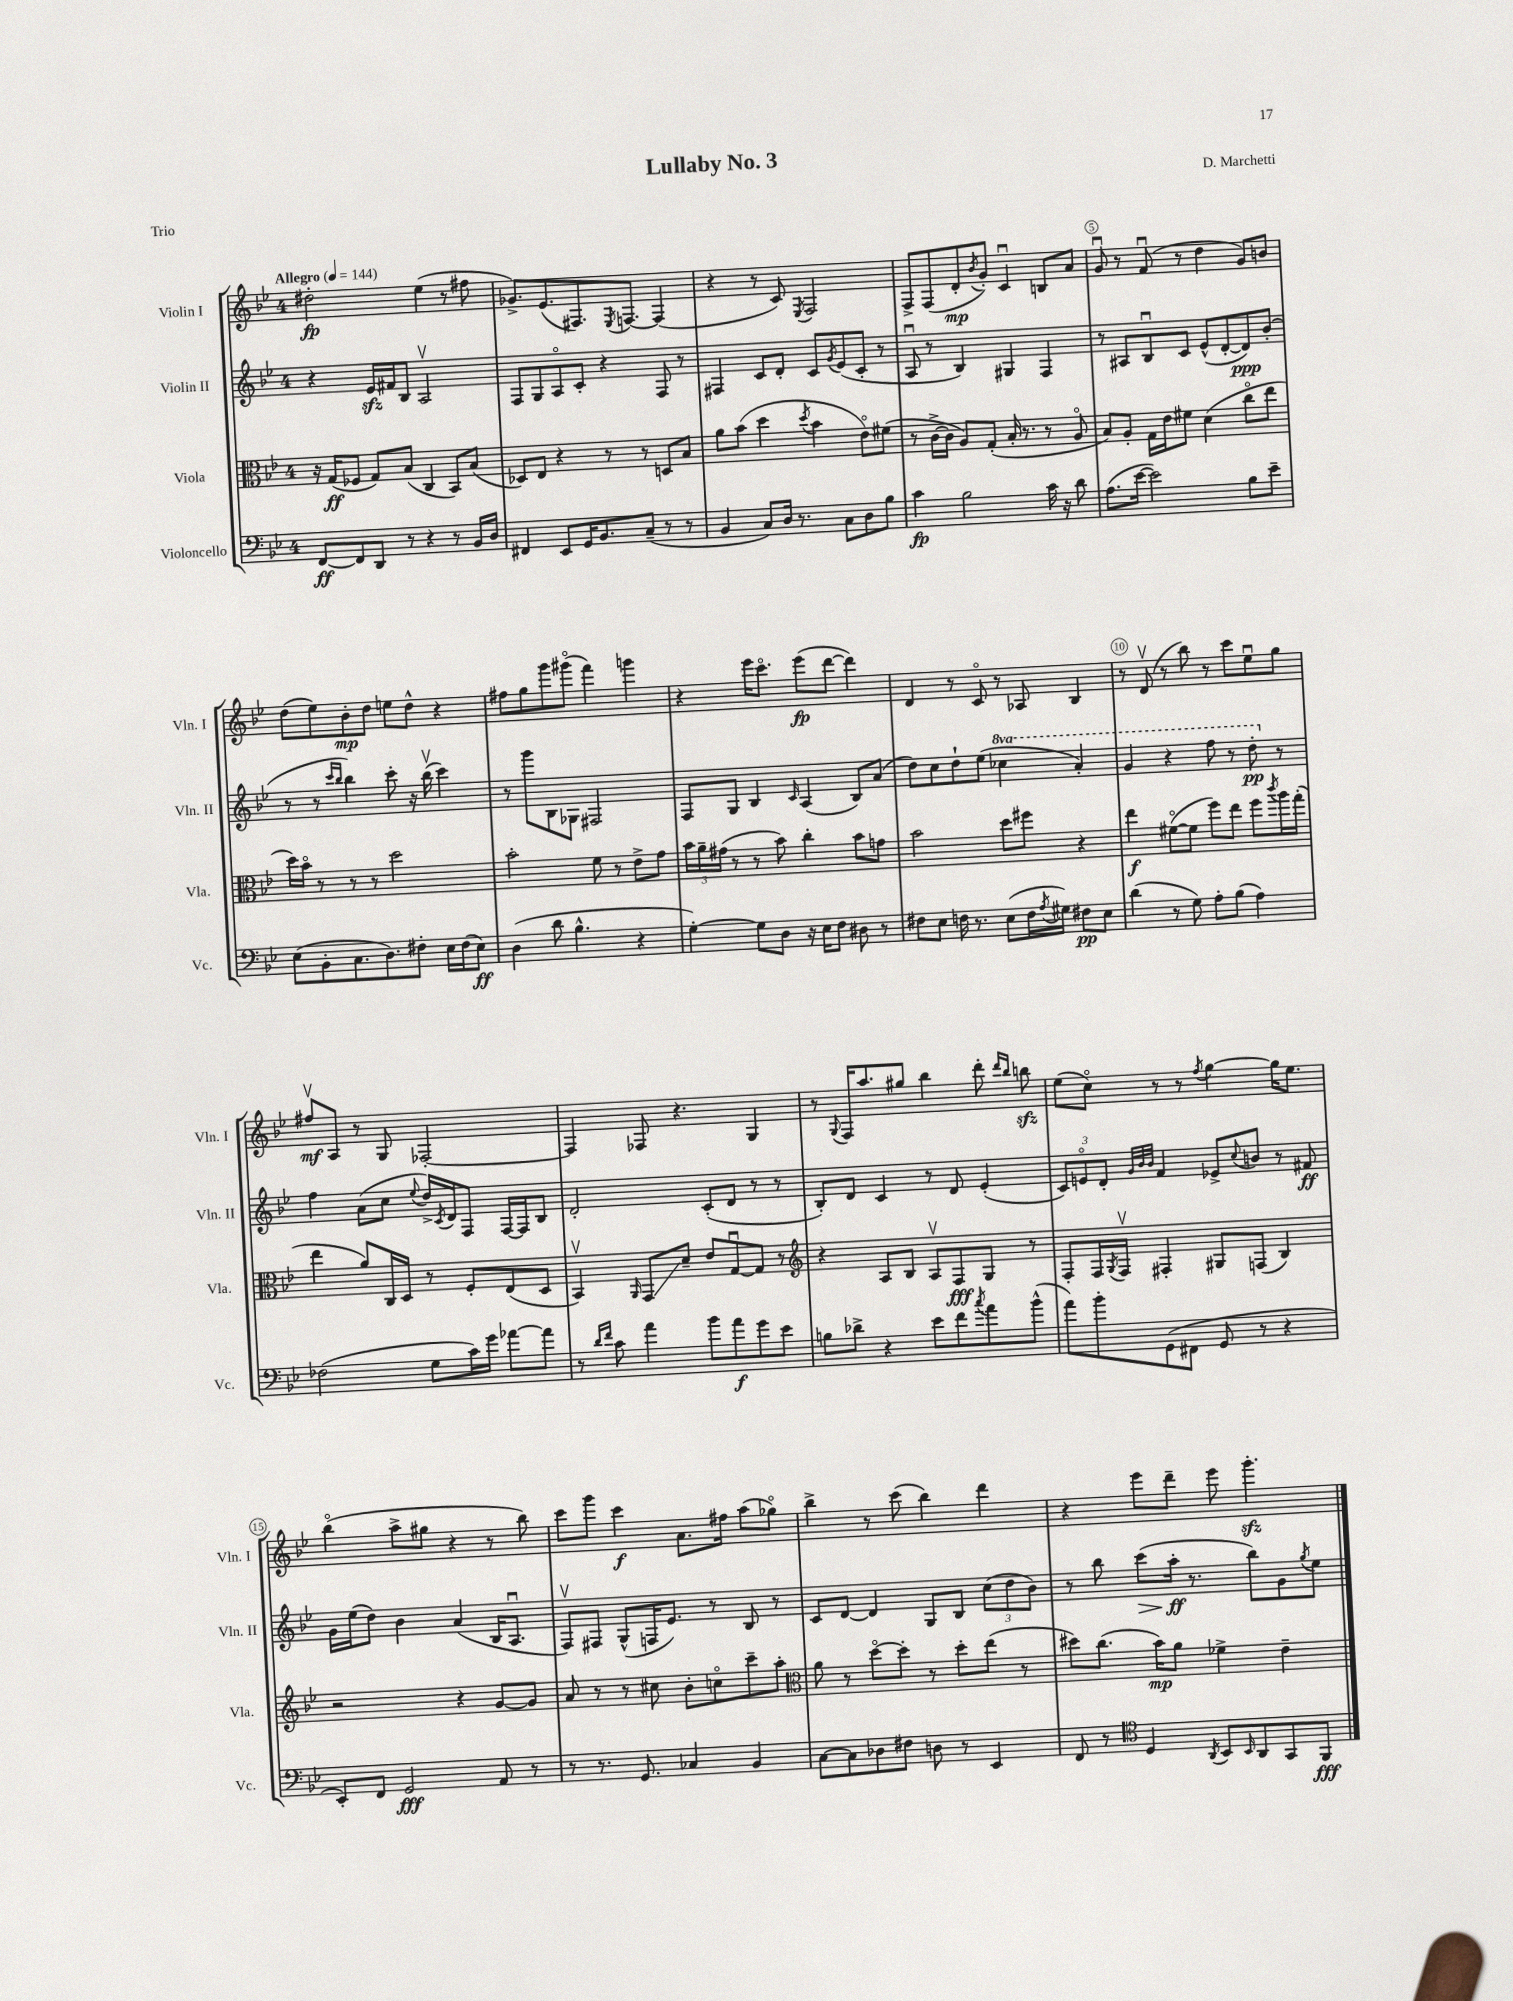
\header { title = "Lullaby No. 3" composer = "D. Marchetti" piece = "Trio" }
<<
\new StaffGroup <<
\new Staff = "s0" \with { instrumentName = "Violin I" shortInstrumentName = "Vln. I" } {
    \clef treble \key bes \major \once \override Staff.TimeSignature.style = #'single-digit \time 4/4 \tempo "Allegro" 4 = 144
    dis''2-.\fp ees''4( r8 fis''8 |
    ges'8.->) ees'8.( fis8.) \acciaccatura { ees8 } f8.~ f4( |
    r4 r8 c'8) \acciaccatura { ees8 } f2 |
    f8-> f8( d'8-.\mp \acciaccatura { bes'8 } g'8-.) c'4\downbow b8 a'8 |
    g'8\downbow r8 f'8\downbow( r8 d''4 g'8) b'8 |
    d''8( ees''8) bes'8-.\mp d''8 e''8 d''8-^ r4 |
    fis''8 g''8 g'''8 gis'''8\flageolet( f'''4) g'''4 |
    r4 ees'''16 c'''8.\flageolet ees'''8\fp( d'''8~ d'''4) |
    d'4 r8 c'8\flageolet r8 aes8 bes4 |
    r8 d'8\upbow( r8 bes''8) r8 c'''8 ees''8\downbow g''8 |
    fis''8\upbow\mf a8 r8 g8 fes2~-. |
    fes4 fes8 r4. g4 |
    r8 \appoggiatura { g8 } f16 a''8. gis''8 bes''4 d'''8-. \grace { d'''16 bes''16 } b''8\sfz |
    ees''8( c''8\flageolet) r8 r8 \acciaccatura { f''8 } g''4~ g''16 ees''8. |
    bes''4\flageolet( a''8-> gis''8 r4 r8 bes''8) |
    c'''8 g'''8 c'''4\f a'8. fis''16 a''8( ges''8\flageolet) |
    bes''4-> r8 c'''8( bes''4) d'''4 |
    r4 ees'''8 d'''8-- ees'''8 g'''4.-.\sfz \bar "|." |
}
\new Staff = "s1" \with { instrumentName = "Violin II" shortInstrumentName = "Vln. II" } {
    \clef treble \key bes \major \once \override Staff.TimeSignature.style = #'single-digit \time 4/4 \set Staff.ottavationMarkups = #ottavation-simple-ordinals
    r4 ees'16\sfz fis'16 bes8 a2\upbow |
    f8 g8 a8\flageolet c'8-. r4 f8 r8 |
    fis4 c'8 d'8-. c'8 \acciaccatura { g'8 } ees'8( c'8-. r8 |
    a8\downbow r8 bes4) gis4 f4 |
    r8 ais8 bes8\downbow c'8 ees'8-^( d'8~-. d'8\ppp) bes'8-.( |
    r8 r8 \grace { c'''16 bes''16 } bes''4) c'''8-. r16 bes''16\upbow( c'''4) |
    r8 g'''8 bes8 ges8 fis2 |
    f8 g8 bes4 \grace { c'16 } a4( bes8) a'8( |
    d''8) c''8 d''8-! ees''8( \ottava #1 ces'''4 a''4-.) |
    g''4 r4 f'''8 r8 d'''8-.\pp \ottava #0 r8 |
    f''4 a'8( c''8 \appoggiatura { ees''8 } d''16->) \acciaccatura { c'8 } d'16 f8 f16~ f16 bes8 |
    d'2-. c'8-.( d'8 r8 r8 |
    bes8-.) d'8 c'4 r8 d'8 ees'4-.( |
    \tuplet 3/2 { c'8) e'8\flageolet d'8-. } \grace { g'32 bes'32 bes'32 } f'4 ees'8-> \appoggiatura { c''8 } b'8 r8 fis'8\ff |
    g'16 ees''16( d''8) bes'4 a'4( bes16 a8.\downbow |
    f8\upbow) fis8 g8-^( f16 ees'8.) r8 bes8 r8 |
    c'8 d'8~ d'4 g8 bes8 \tuplet 3/2 { c''8( d''8 bes'8) } |
    r8 bes''8 c'''8\>( a''16-.\ff\! r8. bes''8) g'8 \acciaccatura { g''8 } ees''8 \bar "|." |
}
\new Staff = "s2" \with { instrumentName = "Viola" shortInstrumentName = "Vla." } {
    \clef alto \key bes \major \once \override Staff.TimeSignature.style = #'single-digit \time 4/4
    r16 g16\ff( fes8 g8) bes8( c4 bes,8) bes8( |
    des8) ees8 r4 r8 r8 d8 bes8 |
    a'8 bes'8( d''4 \acciaccatura { d''8 } bes'4 ees'8\flageolet) fis'8( |
    r8 c'16~-> c'16 a8) g8-.( bes16-. r8. r8 a8\flageolet |
    bes8) a8-. g16 ees'16 fis'8 d'4( c''8\flageolet ees''8 |
    d''16) bes'16\flageolet r8 r8 r8 d''2 |
    bes'2-. f'8 r8 ees'8-> g'8 |
    \tuplet 3/2 { bes'16 a'16-- gis'16( } r8 r8 bes'8) c''4-. bes'8 g'8 |
    bes'2 d''8 fis''8 r4 |
    ees''4\f fis'8~\flageolet( fis'8 f''8) ees''8 f''8 \acciaccatura { c'''8 } a''16 g''16-.( |
    ees''4 a'8) c16 d16 r8 f8-. ees8( d8 |
    bes,4\upbow) \grace { a,16 } g,8\glissando d'8-- ees'8 g8~\downbow g8 r8 |
    \clef treble r4 a8 bes8 a8\upbow f8\fff g8 r8 |
    f8-. f16 \acciaccatura { g8 } f16\upbow fis4-. gis8 f8( bes4) |
    r2 r4 g'8~ g'8 |
    a'8 r8 r8 cis''8 bes'8-. c''8\flageolet c'''8-- a''8-. |
    \clef alto a'8 r8 d''8~\flageolet d''8-. r8 d''8-. ees''8( r8 |
    dis''8) c''8.( bes'16\mp) a'8 fes'4-> ees'4-- \bar "|." |
}
\new Staff = "s3" \with { instrumentName = "Violoncello" shortInstrumentName = "Vc." } {
    \clef bass \key bes \major \once \override Staff.TimeSignature.style = #'single-digit \time 4/4
    f,8~\ff f,8 d,8 r8 r4 r8 bes,16 d16 |
    fis,4 ees,8 g,16 bes,8. c8--( r8 r8 |
    bes,4 c8) d16 r8. c8 d8 bes8 |
    c'4\fp bes2 c'16 r16 d'8 |
    a8.( ees'16~ ees'2) bes8 ees'8-- |
    ees8( bes,8-. c8. d8.) fis8-. ees16 fis16( ees8\ff) |
    d4( d'8 bes4.-^ r4 |
    g4~-.) g8 d8 r16 ees16 f8 dis8 r8 |
    fis8 ees8 f16 r8. ees8( f16 \acciaccatura { a8 } gis16) fis8\pp ees8 |
    d'4( r8 g8) a8-. bes8( a4) |
    fes2( g8 c'16) g'16 aes'8~ aes'8 |
    r8 \grace { d'16 f'16 } c'8 a'4 bes'8 a'8\f g'8 ees'8 |
    b8 des'8-> r4 ees'8 f'8 \acciaccatura { c''8 } a'8 bes'8-^( |
    a'8) bes'8-. g,8( fis,8 g,8 r8 r4 |
    ees,8-.) f,8 g,2\fff a,8 r8 |
    r8 r8. g,8. ces4 bes,4 |
    c8~ c8 des8 fis8 d8 r8 ees,4 |
    f,8 r8 \clef tenor d4 \acciaccatura { a,8 } bes,8 \grace { bes,16 } a,8 g,8 f,8\fff \bar "|." |
}
>>
>>
\layout { \context { \Score \override BarNumber.break-visibility = ##(#f #t #t) barNumberVisibility = #(every-nth-bar-number-visible 5) \override BarNumber.stencil = #(make-stencil-circler 0.1 0.3 ly:text-interface::print) } }
